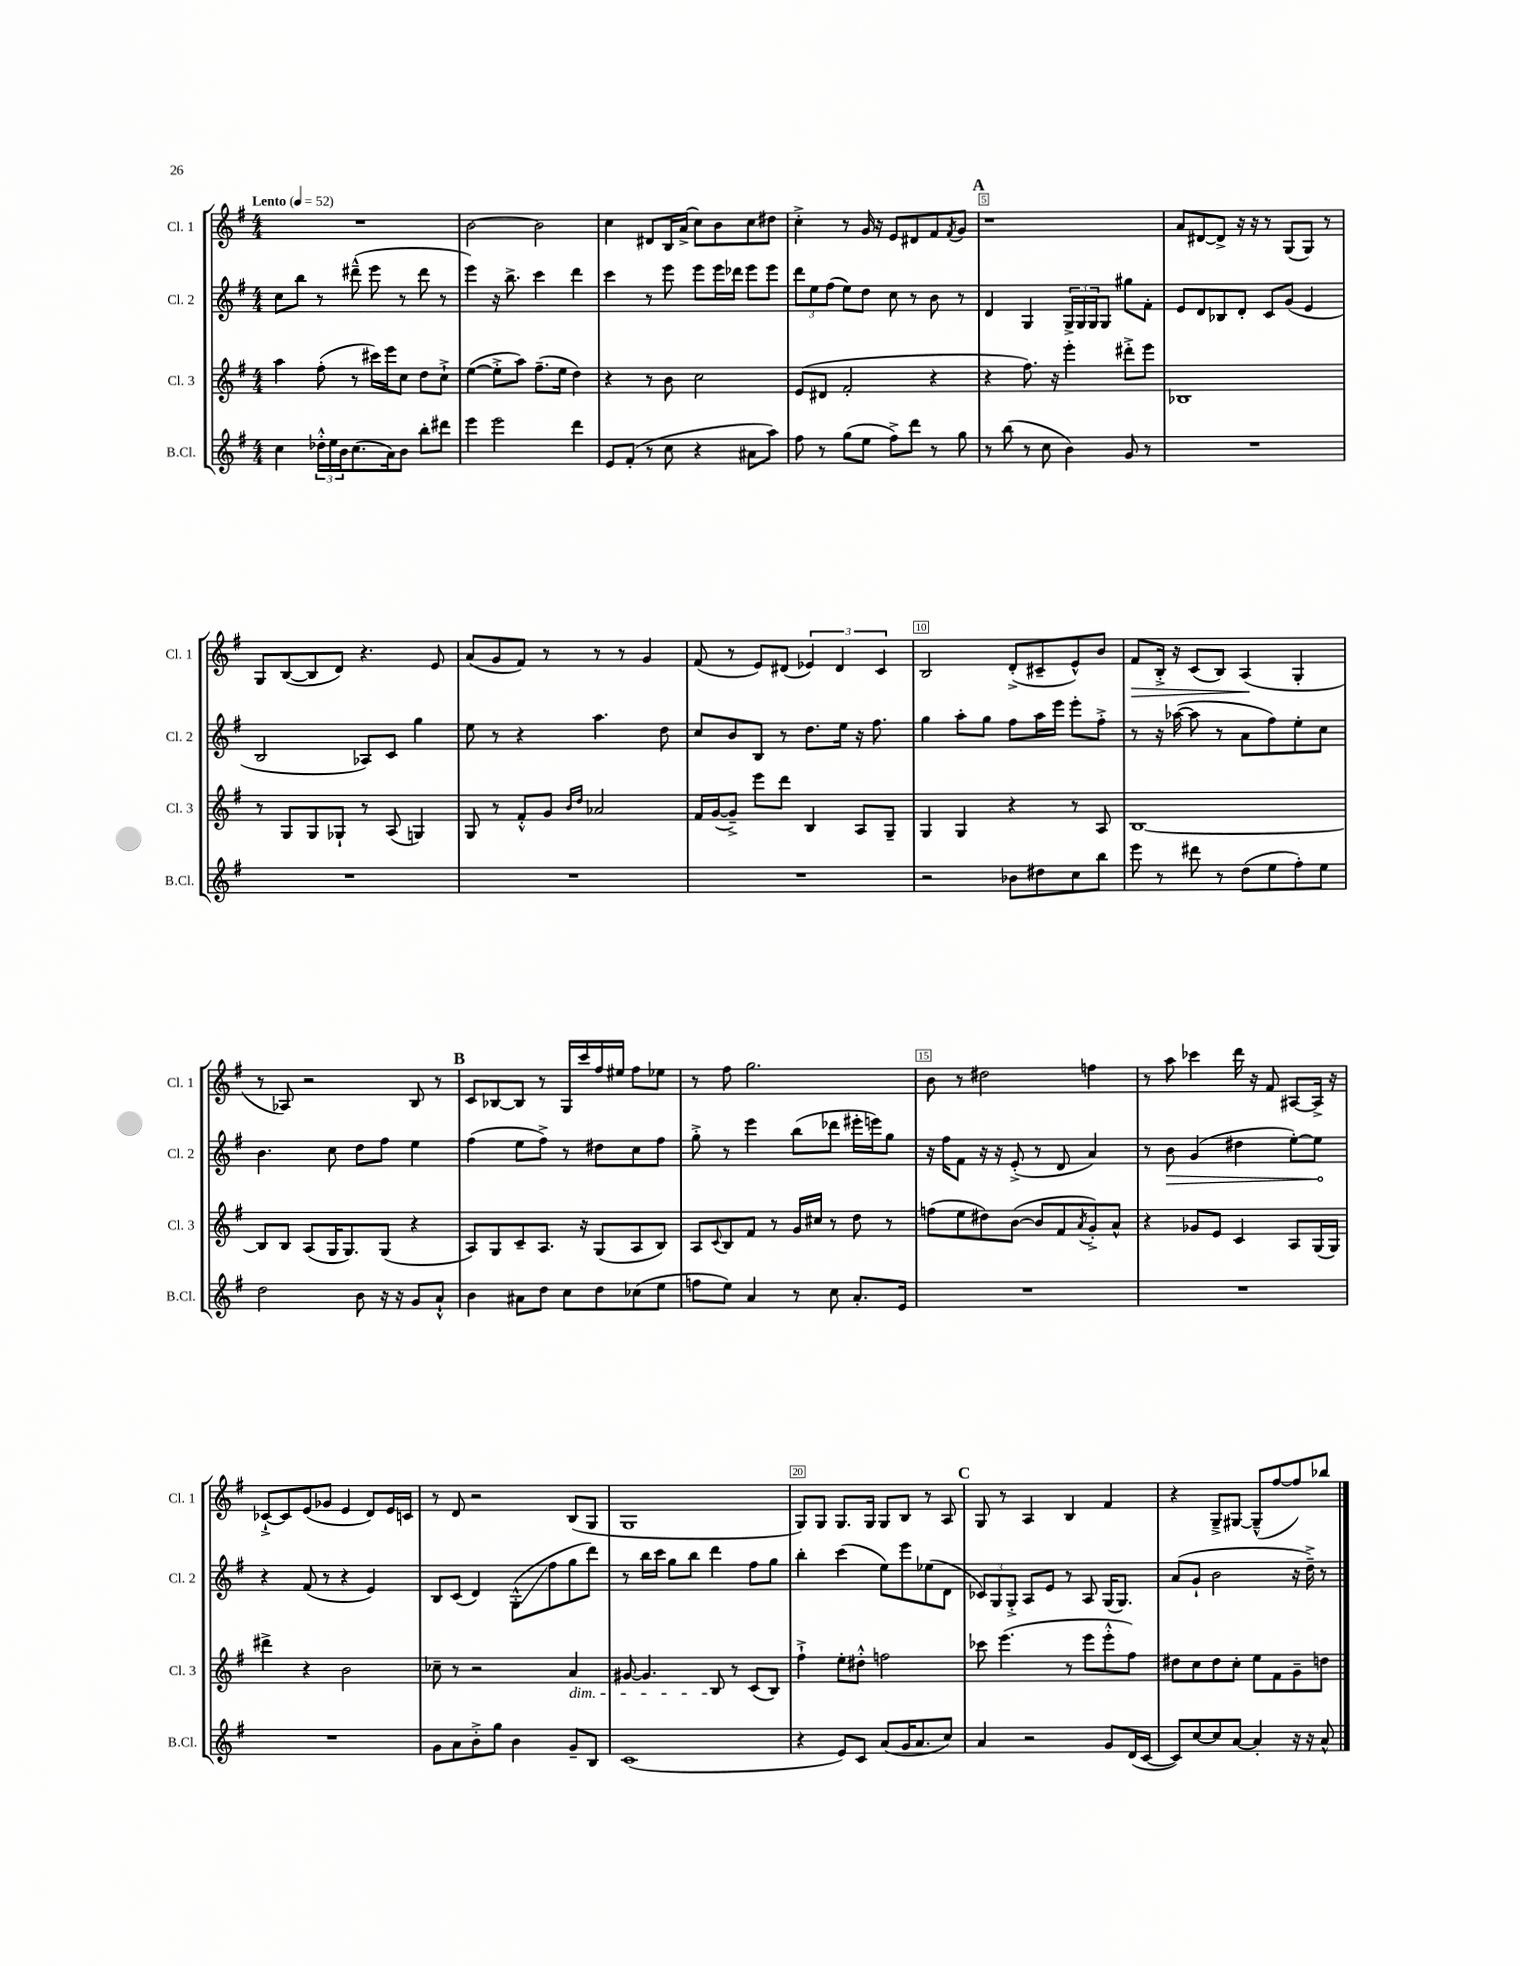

**kern	**kern	**kern	**kern
*staff4	*staff3	*staff2	*staff1
*clefG2	*clefG2	*clefG2	*clefG2
*k[f#]	*k[f#]	*k[f#]	*k[f#]
*M4/4	*M4/4	*M4/4	*M4/4
*MM52	*MM52	*MM52	*MM52
4cc	4aa	8cc	1r
.	.	8bb	.
24dd-'^^	(8ff#'	8r	.
24ee	.	.	.
24b	.	.	.
(8.cc	8r	(8ddd#~^^	.
.	16ccc#)	8eee	.
16a)	16eee	.	.
8b	8cc	8r	.
8bb'	8dd	8ddd#	.
8ddd#	8cc`^	8r	.
=	=	=	=
4eee	([4ee	4eee)	[2b
2eee	8ee'^]	16r	.
.	.	8.bb^	.
.	8aa)	.	.
.	(8.ff#~	4ccc	2b]
.	16ee	.	.
4ddd	4dd)	4ddd	.
=	=	=	=
8e	4r	4ccc	4cc
(8f#'	.	.	.
8r	8r	8r	8d#
8cc	8b	8eee	16B
.	.	.	(16a^
4r	2cc	8eee	8cc)
.	.	16eee	8b
.	.	16ddd-	.
8a#	.	8eee	8cc
8aa)	.	8eee	8dd#
=	=	=	=
8ff#	(8e	12ddd	4cc'^
.	.	12ee	.
8r	8d#	.	.
.	.	(12ff#	.
(8gg	2f#'	8ee)	8r
8ee	.	8dd	16g
.	.	.	16r
8ff#^)	.	8cc	8e
8ddd	.	8r	8d#
8r	4r	8b	8f#
.	.	.	8qf#
8gg	.	8r	8g
=	=	=	=
8r	4r	4d	1r
(8bb	.	.	.
8r	8.ff#)	4G	.
8cc	.	.	.
.	16r	.	.
4b)	4eee'	24G^	.
.	.	24G	.
.	.	24G	.
.	.	8G	.
8g	8ddd#'^	8gg#	.
8r	8eee	8f#'	.
=	=	=	=
1r	1B-	8e	8a
.	.	8d	[8d#
.	.	8B-	8d#^]
.	.	8d'	16r
.	.	.	16r
.	.	8c	8r
.	.	(8g	(8G
.	.	4e	8G)
.	.	.	8r
=	=	=	=
1r	8r	2B	8G
.	8G	.	([8B
.	8G	.	8B]
.	8G-`	.	8d)
.	8r	8A-)	4.r
.	(8A	8c	.
.	4G)	4gg	.
.	.	.	8e
=	=	=	=
1r	8G	8ee	(8a
.	8r	8r	8g
.	8f#'^^	4r	8f#)
.	8g	.	8r
.	16qqb	.	.
.	16qqdd	.	.
.	2a-	4.aa	8r
.	.	.	8r
.	.	.	4g
.	.	8dd	.
=	=	=	=
1r	16f#	8cc	(8f#
.	([16g	.	.
.	8g~^])	8b	8r
.	8eee	8B	8e)
.	8ddd	8r	(8d#
.	4B	8.dd	6e-)
.	.	.	6d#
.	.	16ee	.
.	8A	16r	.
.	.	8.ff#	.
.	.	.	6c
.	8G~	.	.
=	=	=	=
2r	4G	4gg	2B
.	4G	8aa'	.
.	.	8gg	.
8b-	4r	8ff#	(8d'^
8dd#	.	16aa	8c#~
.	.	16eee	.
8cc	8r	8eee'	8e^^)
8bb	8A	8ff#'^	8b
=	=	=	=
8eee	[1B	8r	8f#
8r	.	16r	16B'^
.	.	([16aa-	16r
8ddd#	.	8aa-]	(8c
8r	.	8r	8B)
(8dd	.	8a	(4A
8ee	.	8ff#)	.
8ff#')	.	8ee'	4G'
8ee	.	8cc	.
=	=	=	=
2dd	8B]	4.b	8r
.	8B	.	8A-)
.	(8A	.	2r
.	16G	8cc	.
.	8.G)	.	.
8b	.	8dd	.
16r	(8G	8ff#	.
16r	.	.	.
8g	4r	4ee	8B
8a`^^	.	.	8r
=	=	=	=
4b	8A)	(4ff#	8c
.	8G	.	[8B-
8a#	8c~	8ee	8B-]
8dd	8.A	8ff#^)	8r
8cc	.	8r	16G
.	16r	.	16ccc
8dd	(8G	8dd#	16ff#
.	.	.	16ee#
(8cc-	8A	8cc	8ff#
8ee	8B)	8ff#	8ee-
=	=	=	=
8ff	8A	8gg'^	8r
.	8qqc	.	.
8ee)	8B	8r	8ff#
4a	8f#	4eee	2.gg
.	8r	.	.
8r	16g	(8bb	.
.	16cc#	.	.
8cc	8r	8ddd-	.
8.a'	8dd	16eee#'	.
.	.	16eee)	.
.	8r	8gg	.
16e	.	.	.
=	=	=	=
1r	(8ff	16r	8b
.	.	16ff#	.
.	8ee	8f#	8r
.	8dd#)	16r	2dd#
.	.	16r	.
.	([8b	(8e'^	.
.	8b]	8r	.
.	8f#	8d	.
.	8qa	.	.
.	8g'^)	4a)	4ff
.	8a^^	.	.
=	=	=	=
1r	4r	8r	8r
.	.	8b	8aa
.	8g-	(4g	4ccc-
.	8e	.	.
.	4c	4dd#	16ddd
.	.	.	16r
.	.	.	8f#
.	8A	[8ee')	[8A#
.	(16G	8ee]	16A#^]
.	16G)	.	16r
=	=	=	=
1r	4ddd#^	4r	[8c-`^
.	.	.	8c-]
.	4r	(8f#	(8e
.	.	8r	8g-
.	2b	4r	4e
.	.	4e)	8d)
.	.	.	16e
.	.	.	16c
=	=	=	=
8g	8cc-~	8B	8r
8a	8r	(8c	8d
8b'^	2r	4d)	2r
8gg	.	.	.
4b	.	(8G'^^	.
.	.	8ff#	.
8g~	4a	8gg	(8B
8B	.	8ddd)	8G
=	=	=	=
(1c	[8g#	8r	1G
.	4.g#]	16bb	.
.	.	16ccc	.
.	.	8gg	.
.	.	8bb	.
.	8B	4ddd	.
.	8r	.	.
.	(8c	8ff#	.
.	8B)	8gg	.
=	=	=	=
4r	4ff#`^	4bb'	8G)
.	.	.	8G
8e)	8ee'	(4ccc	8.G
8c	8dd#'^^	.	.
.	.	.	16G
(8a	2ff	8ee)	8G
16g	.	8eee	8B
8.a	.	.	.
.	.	(8ee-	8r
8cc)	.	8d	8A
=	=	=	=
4a	8ccc-	12c-)	8G
.	.	12G	.
.	(4.eee	.	8r
.	.	12G'^	.
2r	.	8A	4A
.	.	8e	.
.	8r	8r	4B
.	8eee	8A	.
8g	8eee'^^	(16G	4f#
.	.	8.G)	.
(16d	8ff#)	.	.
[16c	.	.	.
=	=	=	=
8c])	8dd#	(8a	4r
[8cc	8cc	8g`	.
8cc]	8dd#	2b	8G~^
[8a	8cc'	.	[8G#
4a']	8ee	.	(8G#~^^]
.	8f#	.	[8ff#
16r	8g~	16r	8ff#])
16r	.	16dd~^)	.
8a^^	8dd	8r	8bb-
==	==	==	==
*-	*-	*-	*-
